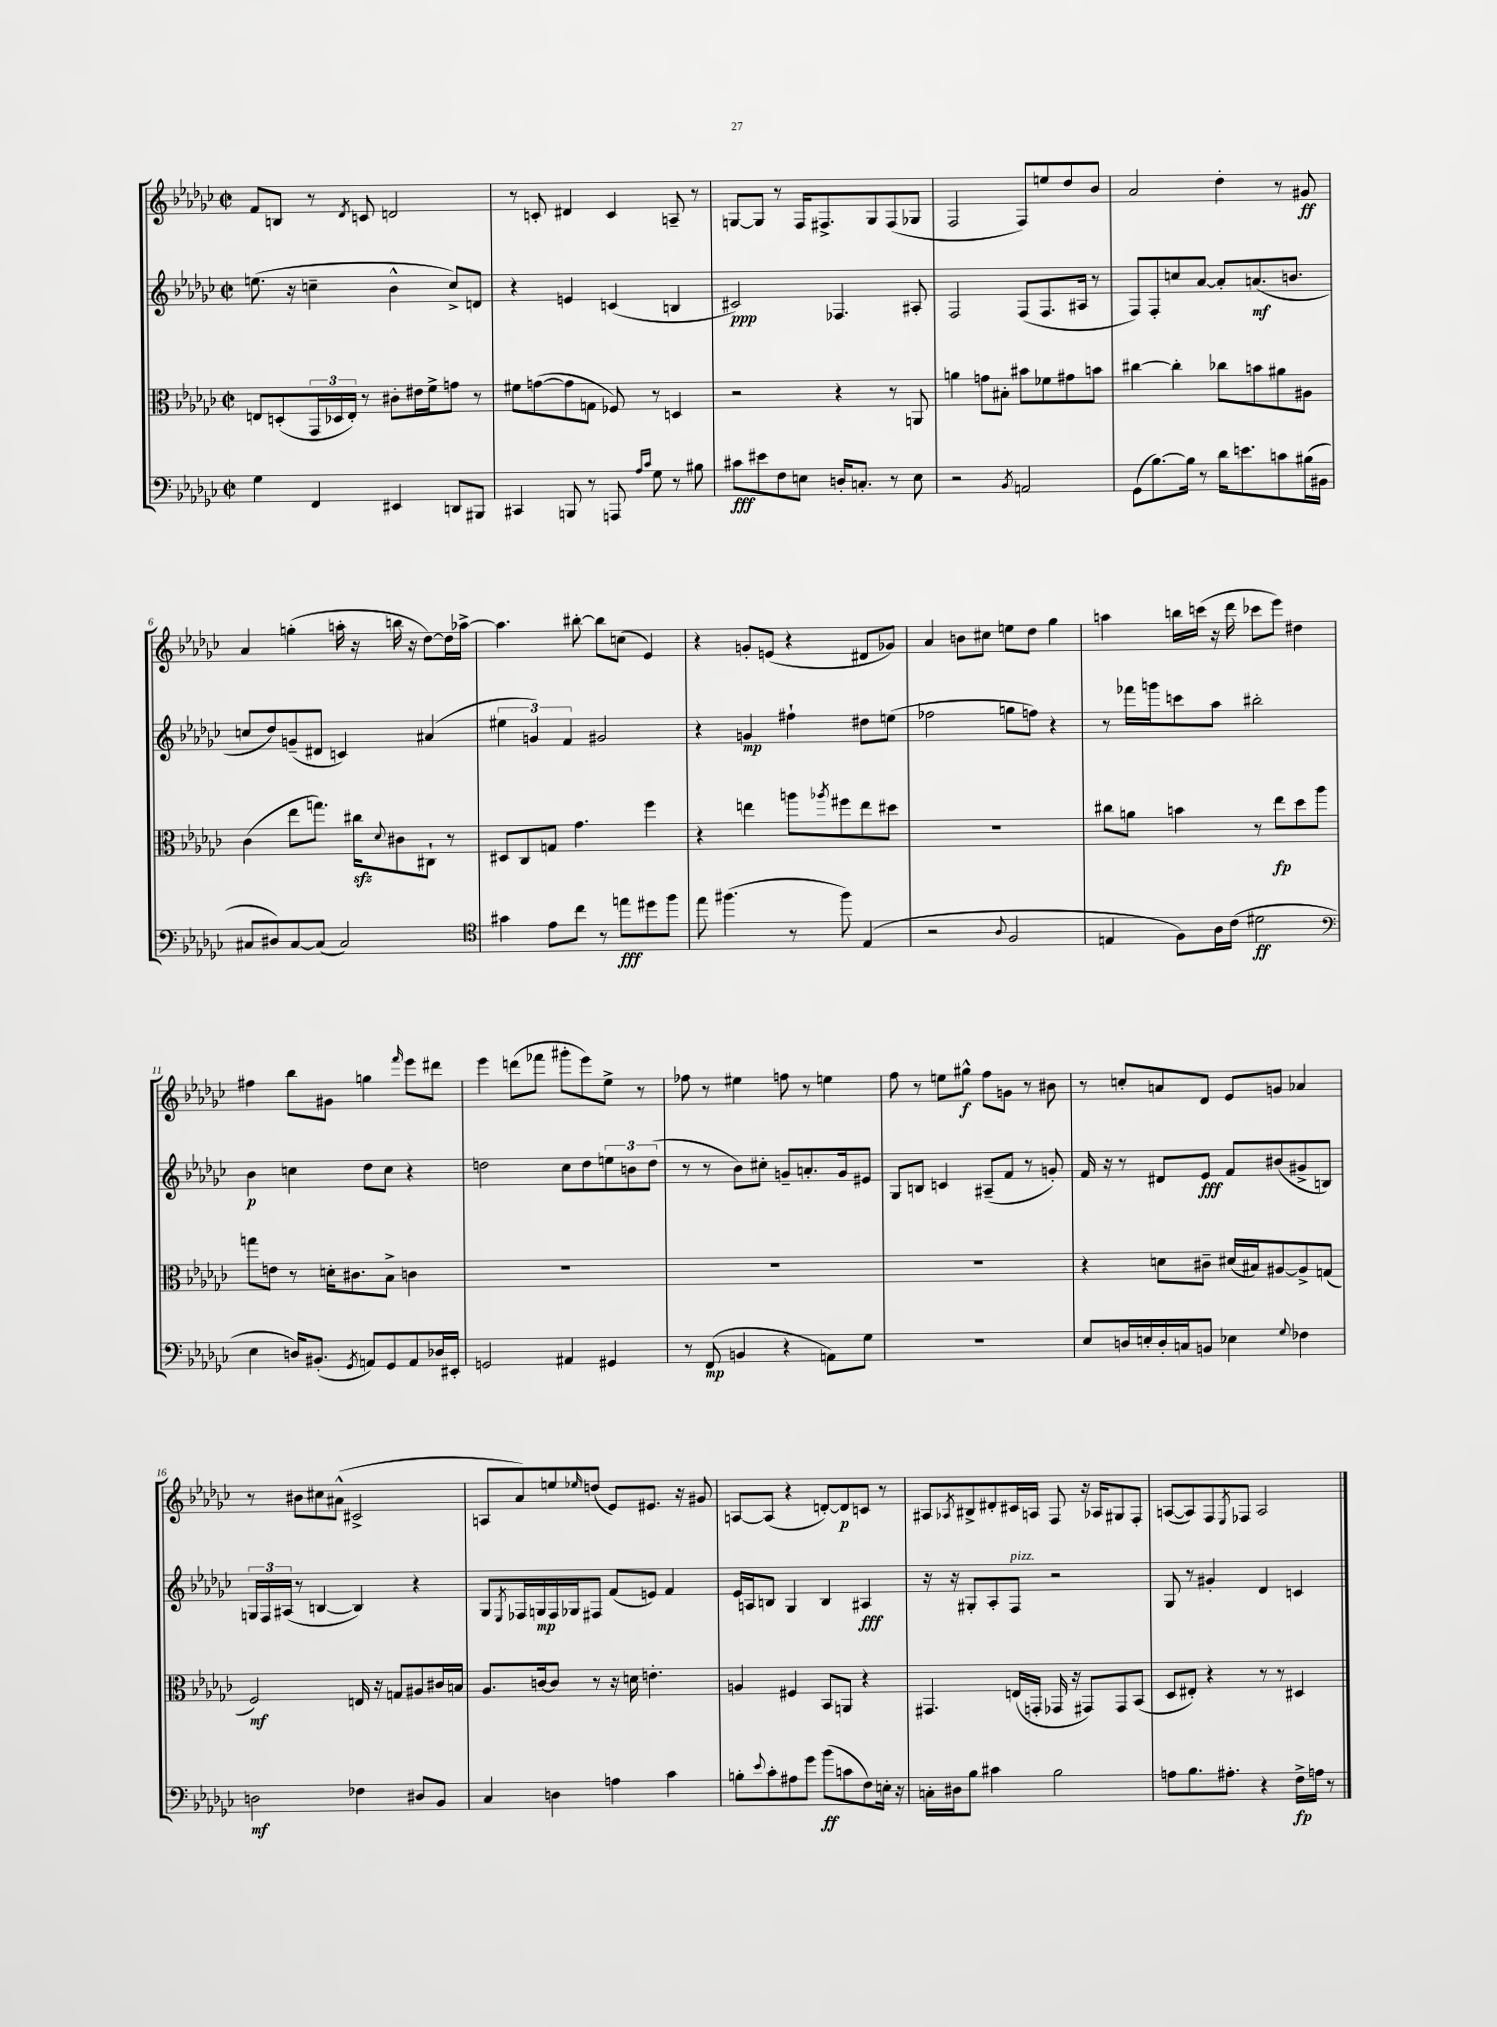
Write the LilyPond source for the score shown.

<<
\new StaffGroup <<
\new Staff = "s0" {
    \clef treble \key ges \major \defaultTimeSignature \time 2/2
    f'8 b8 r8 \acciaccatura { des'8 } c'8 d'2 |
    r8 c'8-. dis'4 c'4 a8-- r8 |
    g8~ g8 r8 f16 fis8.-> g8 fis8( ges8 |
    f2 f8) e''8 des''8 bes'8 |
    aes'2 des''4-. r8 gis'8\ff |
    aes'4 g''4-.( a''16-. r16 b''16 r16 des''8~) des''16 aes''16~-> |
    aes''4. bis''8~-. bis''8 c''8( ees'4) |
    r4 g'8-. e'8( r4 dis'8 ges'8) |
    aes'4 b'8 cis''8 e''8 des''8 ges''4 |
    a''4 b''16 c'''16( r16 des'''16 ces'''8 ees'''8) dis''4 |
    fis''4 bes''8 gis'8 g''4 \grace { f'''16 } ees'''8 dis'''8 |
    ees'''4 d'''8( fes'''8 gis'''8-. ees'''8) ees''8-> r8 |
    fes''8 r8 eis''4 f''8 r8 e''4 |
    f''8 r8 e''8 gis''8-^\f f''8 g'8 r8 bis'8 |
    r8 c''8-. a'8 des'8 ees'8 g'8 aes'4 |
    r8 bis'8 cis''8 ais'8-^( cis'2-> |
    a8 aes'8) e''8 \grace { ees''16 } d''8( ees'8) eis'8. r16 gis'8 |
    a8~ a8( r4 d'8~-.) d'8\p c'8 r8 |
    ais8 \acciaccatura { aes8 } bis8-> dis'8-. cis'16 a16 f8 r16 aes16 gis8 f8-. |
    a8~( a8) f8 \acciaccatura { ees8 } fes8 a2 \bar "|." |
}
\new Staff = "s1" {
    \clef treble \key ges \major \defaultTimeSignature \time 2/2
    e''8.( r16 c''4-- bes'4-^ c''8->) d'8 |
    r4 e'4 c'4( b4 |
    cis'2\ppp) fes4. ais8-. |
    f2 f8( f8. ais16 r8 |
    f8) f8-. c''8 aes'8~ aes'8-. a'8.\mf( b'8. |
    c''8 des''8) g'8--( dis'8 c'4) ais'4( |
    \tuplet 3/2 { eis''4 g'4) f'4 } gis'2 |
    r4 g'4\mp fis''4-! dis''8 e''8( |
    fes''2 g''8 f''8) r4 |
    r8 fes'''16 g'''16 c'''8 aes''8 bis''2-. |
    bes'4\p c''4 des''8 c''8 r4 |
    d''2 ces''8 d''8 \tuplet 3/2 { e''8 b'8 d''8( } |
    r8 r8 bes'8) cis''8-. g'8-- a'8.-. g'16 eis'8 |
    ges8 b8 c'4 ais8--( f'8 r8 g'8-.) |
    f'16 r16 r8 dis'8 ees'8\fff f'8 bis'8( gis'8-> b8) |
    \tuplet 3/2 { g16 f16 ais16( } r8 b4~ b4) r4 |
    ges8 \acciaccatura { ees8 } fes16 g16\mp fes16 ges16 fis8 f'8( e'8) f'4 |
    ees'16 a16 b8 ges4 b4 ais4\fff |
    r16 r16 gis8-. aes8-. f8^\markup { \italic "pizz." } r2 |
    ges8 r8 gis'4-. des'4 c'4 \bar "|." |
}
\new Staff = "s2" {
    \clef alto \key ges \major \defaultTimeSignature \time 2/2
    e8 d8-.( \tuplet 3/2 { ges,16 des16 e16-.) } r8 cis'8-. eis'16 f'16-> g'8 r8 |
    fis'8 g'8~( g'8 g8 fes8) r8 d4 |
    r2 r4 r8 a,8 |
    a'4 g'8 bis8-. bis'8 fes'8 gis'8 b'8 |
    cis''4~ cis''4-. ces''8 b'8 ais'8 ais8 |
    ces'4( ees''8 g''8.) cis''16\sfz \appoggiatura { des'8 } cis'8 cis8-! r8 |
    dis8 ces8 g8 ges'4. f''4 |
    r4 e''4 a''8 \acciaccatura { aes''8 } fis''8 e''8 dis''8 |
    R1 |
    cis''8 a'8 b'4 r8 ees''8\fp des''8 aes''8 |
    g''8 e'8 r8 d'16-. cis'8. bes8-> c'4 |
    R1 |
    R1 |
    R1 |
    r4 d'8 cis'8-- dis'16( bis16) ais8~ ais8-> g8( |
    f2\mf) e16 r16 g8 ais8 cis'16 b16 |
    aes8. c'16~ c'8 r8 r16 d'16 e'4.-. |
    a4 fis4 bes,8 a,8 r4 |
    gis,4. e16( g,16-. ges,16 r16 gis,8) gis,8 bes,8( |
    des8 eis8-.) r4 r8 r8 dis4 \bar "|." |
}
\new Staff = "s3" {
    \clef bass \key ges \major \defaultTimeSignature \time 2/2
    ges4 f,4 eis,4 d,8 bis,,8 |
    cis,4 b,,8 r8 a,,8 \grace { aes16 ces'16 } ges8 r8 bis8 |
    cis'8\fff eis'8 f8 e8 d16-. c8.-. r8 e8 |
    r2 \acciaccatura { bes,8 } a,2 |
    ges,8( bes8.~) bes16 r8 des'16 e'8. c'8 bis16( bis,16 |
    cis8 dis8) cis8~ cis8( cis2) |
    \clef tenor gis'4 ees'8 ces''8 r8 e''8\fff dis''8 f''8 |
    ees''8 fis''4.( r8 fis''8) ees4( |
    r2 \appoggiatura { aes8 } f2 |
    e4 f8) aes16 ces'16( dis'2\ff |
    \clef bass ees4 d16) bis,8.-.( \acciaccatura { ges,8 } a,8) ges,8 a,8 des16 eis,16-. |
    g,2 ais,4 gis,4 |
    r8 f,8\mp( b,4 r4 a,8) ges8 |
    R1 |
    ees8 d16 e16-. d16-. c16 b,8 ees4 \appoggiatura { ges8 } fes4 |
    d2\mf fes4 dis8 bes,8 |
    ces4 d4 a4 ces'4 |
    b8-. \appoggiatura { ees'8 } ces'8-. ais8 ges'8 bes'8\ff( c'8 f8) e16-. r16 |
    c16-. dis16 bes8 cis'4 bes2 |
    a8 bes8. ais8.-. r4 f16->\fp a16 r8 \bar "|." |
}
>>
>>
